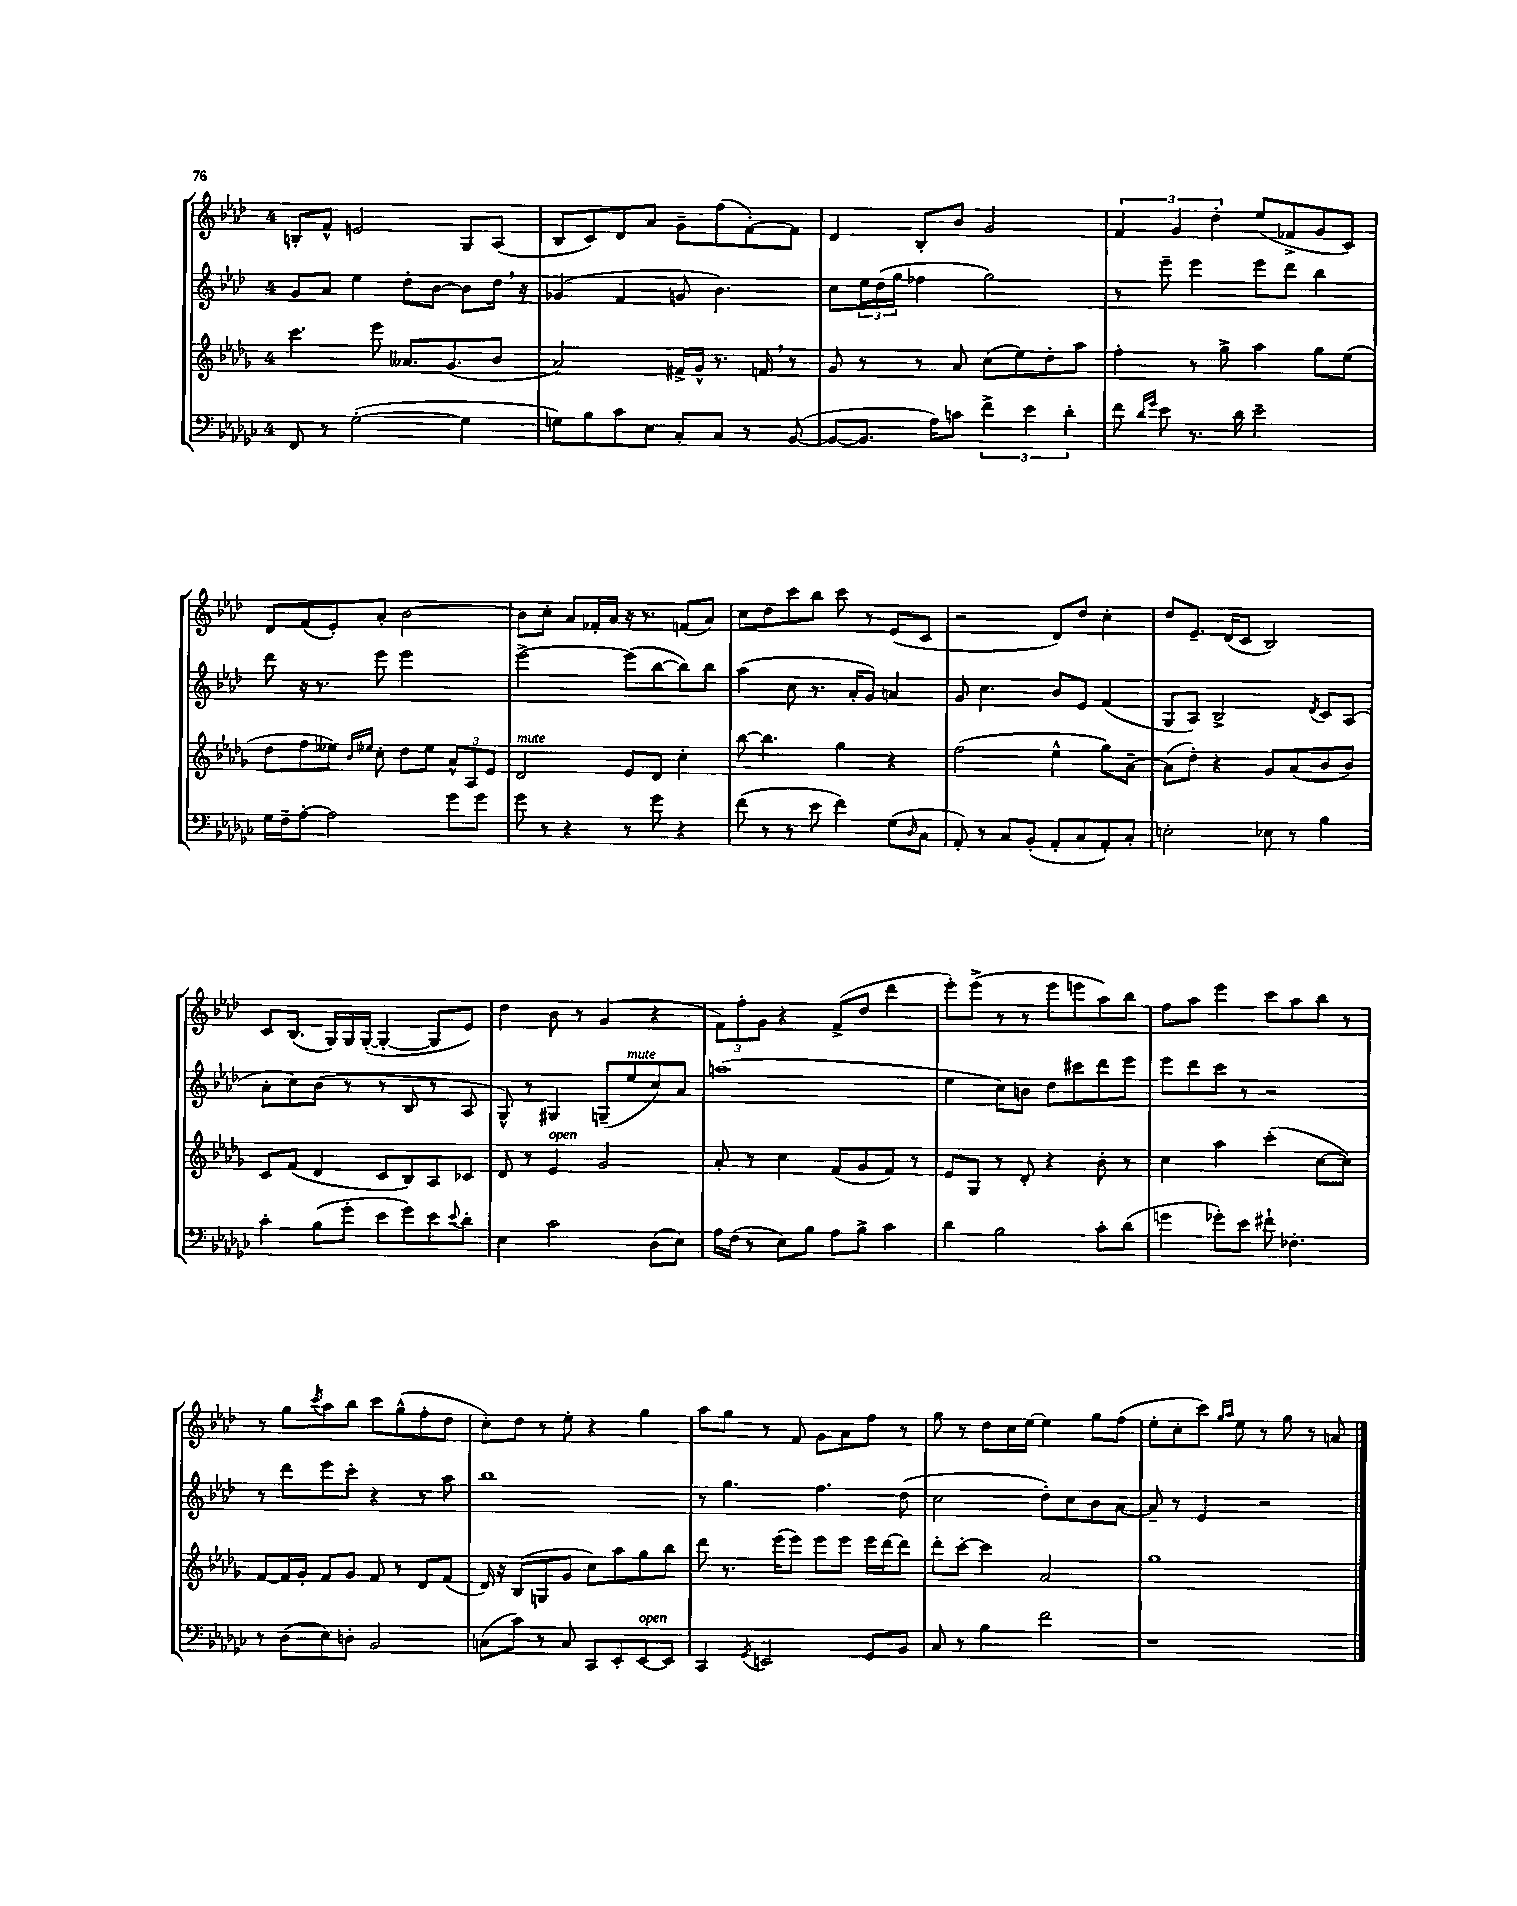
<<
\new StaffGroup <<
\new Staff = "s0" {
    \clef treble \key aes \major \once \override Staff.TimeSignature.style = #'single-digit \time 4/4
    b8-. f'8-^ e'2 g8 aes8( |
    bes8 c'8) des'8 aes'8 g'8-- f''8( f'8~-.) f'8 |
    des'4 bes8-. bes'8 g'2 |
    \tuplet 3/2 { f'4 g'4 des''4-. } ees''8( fes'8-> g'8 c'8) |
    des'8 f'8( ees'8-.) aes'8-. bes'2~ |
    bes'8 c''8-. aes'8 fes'16-. aes'16 r16 r8. f'8( aes'8) |
    c''8 des''8 c'''8 bes''8 c'''8 r8 ees'8( c'8 |
    r2 des'8) des''8 c''4-. |
    des''8 ees'8.-- des'16( c'8 bes2) |
    c'8 bes8.( g16) g16 g16~-.( g4~-. g8 ees'8) |
    des''4 bes'8 r8 g'4( r4 |
    \tuplet 3/2 { f'8) f''8-. g'8 } r4 f'8->( des''8 des'''4 |
    ees'''8-.) ees'''8->( r8 r8 ees'''8 e'''8 aes''8) bes''8 |
    f''8 aes''8 ees'''4 c'''8 aes''8 bes''8 r8 |
    r8 g''8 \acciaccatura { c'''8 } aes''8 bes''8 c'''8 g''8-^( f''8-. des''8 |
    c''8-.) des''8 r8 ees''8-. r4 g''4 |
    aes''8 g''8 r8 f'8 g'8 aes'8 f''8 r8 |
    g''8 r8 des''8 c''16 ees''16~ ees''4 g''8 f''8( |
    ees''8-. c''8-. c'''8) \grace { g''16 aes''16 } ees''8 r8 g''8 r8 a'8 \bar "|." |
}
\new Staff = "s1" {
    \clef treble \key aes \major \once \override Staff.TimeSignature.style = #'single-digit \time 4/4
    g'8 aes'8 ees''4 des''8-. bes'8~ bes'8 des''16 \breathe r16 |
    ges'4( f'4 g'8 bes'4.) |
    c''8 \tuplet 3/2 { ees''16 des''16( g''16 } fes''4 g''2) |
    r8 ees'''8-- ees'''4 ees'''8 des'''8 bes''4 |
    des'''8 r16 r8. ees'''8 ees'''2 |
    ees'''2~-> ees'''8( bes''8~ bes''8) bes''8 |
    aes''4( c''8 r8. aes'16-. g'8) a'4 |
    g'8 c''4. bes'8 ees'8 f'4( |
    g8 aes8) bes2-> \acciaccatura { des'8 } c'8 aes8( |
    aes'8-. c''8) bes'8( r8 r8 bes8 r8 aes8 |
    g8-^) r8 gis4 g8--( ees''8^\markup { \italic "mute" } c''8) aes'8 |
    a''1( |
    ees''4 c''8) b'8 des''8 cis'''8 des'''8 ees'''8 |
    ees'''8 des'''8 c'''8 r8 r2 |
    r8 des'''8 ees'''8 c'''8-. r4 r8 aes''8 |
    bes''1 |
    r8 g''4. f''4. des''8( |
    c''2 des''8-.) c''8 bes'8 aes'8~ |
    aes'8-- r8 ees'4 r2 \bar "|." |
}
\new Staff = "s2" {
    \clef treble \key des \major \once \override Staff.TimeSignature.style = #'single-digit \time 4/4
    c'''4. ees'''8 aeses'8. ges'8.( bes'8 |
    aes'2) fis'16-> ges'16-^ r8. f'16 \breathe r8 |
    ges'8 r8 r8 aes'8 c''8( ees''8) des''8-. aes''8 |
    f''4-. r8 ges''8-> aes''4 ges''8 ees''8( |
    des''8 f''8 eeses''8) \grace { bes'16 ees''16 } c''8-. des''8 ees''8 \tuplet 3/2 { aes'8-^ aes8 ees'8 } |
    des'2^\markup { \italic "mute" } ees'8 des'8 c''4-. |
    bes''8~ bes''4. ges''4 r4 |
    f''2( ees''4-^ ges''8) aes'8~-- |
    aes'8( des''8-.) r4 ges'8 aes'8( bes'8 bes'8) |
    c'8 f'8( des'4 c'8 bes8) aes8 ces'8 |
    des'8 r8 ees'4^\markup { \italic "open" } ges'2 |
    aes'8-. r8 c''4 f'8( ges'8 f'8) r8 |
    ees'8 ges8 r8 des'8-. r4 bes'8-. r8 |
    c''4 aes''4 c'''4-.( c''8~ c''8) |
    f'8~ f'16 ges'16-. f'8 ges'8 f'8 r8 des'8 f'8( |
    des'16) r16 bes8( g8 ges'8 c''8) aes''8 ges''8 bes''8 |
    des'''8 r8. ees'''16( ees'''8) ees'''8 ees'''8 ees'''16 des'''16~ des'''8 |
    des'''8-. c'''8~-. c'''4 aes'2 |
    ges''1 \bar "|." |
}
\new Staff = "s3" {
    \clef bass \key ges \major \once \override Staff.TimeSignature.style = #'single-digit \time 4/4
    f,8 r8 ges2~-.( ges4 |
    g8) bes8 ces'8 ees8 ces8-. ces8 r8 bes,8~( |
    bes,8~ bes,8. aes16) c'8 \tuplet 3/2 { f'4-> ees'4 des'4-. } |
    f'8 \grace { des'16 ges'16 } ees'8 r8. des'16 ees'2-- |
    ges16 f16-- aes8~-. aes2 ges'8 ges'8 |
    ges'8 r8 r4 r8 ges'8 r4 |
    f'8( r8 r8 ees'8 f'4) ges8( \grace { des16 } ces8 |
    aes,8-.) r8 ces8 bes,8-.( aes,8-. ces8 aes,8-.) ces8-. |
    e2-. ees8 r8 bes4 |
    ces'4-. bes8( ges'8-. ees'8 ges'8) ees'8 \appoggiatura { ees'8 } des'8-. |
    ees4 ces'2 des8( ees8) |
    aes16 f16( r8 ees8) bes8 aes8 bes8-> ces'4 |
    des'4 bes2 ces'8-. des'8( |
    g'4 ges'8-.) ees'8 fis'8-! fes4.-. |
    r8 des8( ees8) d8-. bes,2 |
    c8( ces'8) r8 c8 ces,8 ees,8-. ees,8~^\markup { \italic "open" } ees,8 |
    ces,4 \acciaccatura { ges,8 } e,2 ges,8 bes,8 |
    ces8 r8 bes4 f'2 |
    r1 \bar "|." |
}
>>
>>
\layout { \context { \Score \remove "Bar_number_engraver" } }
